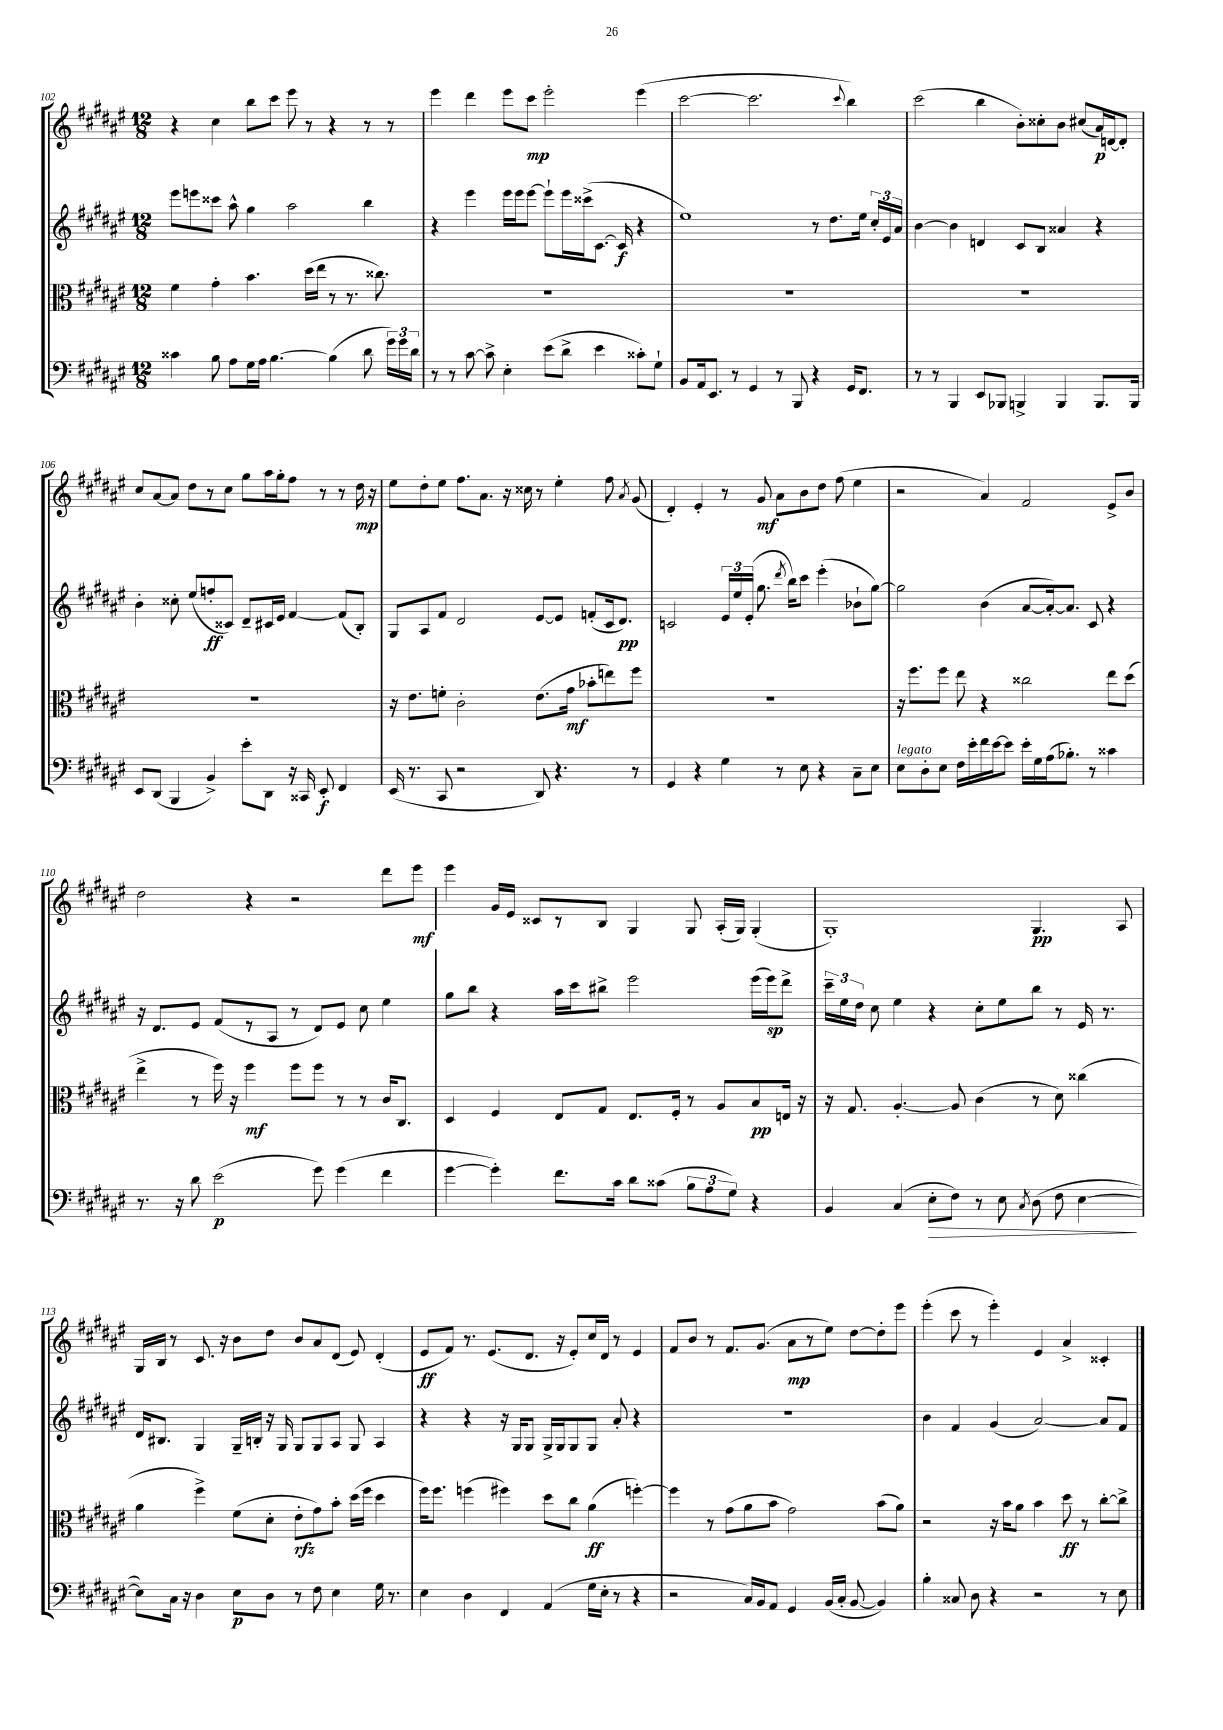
<<
\new StaffGroup <<
\new Staff = "s0" {
    \clef treble \key fis \major \numericTimeSignature \time 12/8
    \autoBeamOff r4 cis''4 b''8[ cis'''8] eis'''8 r8 r4 r8 r8 |
    eis'''4 dis'''4 eis'''8[ cis'''8]\mp eis'''2-. eis'''4( |
    cis'''2~ cis'''2. \appoggiatura { cis'''8 } b''4) |
    cis'''2( b''4 b'8[-.) cisis''8-. b'8] cis''8[( ais'16\p) d'16~ d'8]-. |
    cis''8[ ais'8~ ais'8] dis''8[ r8 cis''8] gis''8[ ais''16 gis''16-. fis''8] r8 r8 dis''16\mp r16 |
    eis''8[ dis''8-. eis''8] fis''8.[ ais'8.] r16 cisis''16 r8 eis''4-. fis''8 \acciaccatura { ais'8 } gis'8( |
    dis'4-.) eis'4-. r8 gis'8\mf ais'8[ b'8 dis''8] fis''8( eis''4 |
    r2 ais'4) fis'2 eis'8[-> b'8] |
    dis''2 r4 r2 dis'''8[ eis'''8]\mf |
    eis'''4 gis'16[ eis'16] cisis'8[ r8 b8] gis4 gis8 ais16[-.( gis16]) gis4-.( |
    gis1-.) gis4.\pp ais8 |
    gis16[ b16] r8 cis'8. r16 b'8[ dis''8] b'8[ ais'8 dis'8]( eis'8) dis'4-.( |
    eis'8[\ff fis'8]) r8. eis'8.[( dis'8.] r16 eis'8[-.) cis''16 dis'16] r8 eis'4 |
    fis'8[ b'8] r8 fis'8.[ gis'8.]( ais'8[\mp r8 eis''8]) dis''8[~ dis''8-. eis'''8] |
    eis'''4-.( cis'''8 r8 eis'''4-.) eis'4 ais'4-> cisis'4-. \bar "|." |
}
\new Staff = "s1" {
    \clef treble \key fis \major \numericTimeSignature \time 12/8
    \autoBeamOff eis'''8[ e'''8 cisis'''8] ais''8-^ gis''4 ais''2 b''4 |
    r4 eis'''4 eis'''16[ eis'''16 eis'''8]~ eis'''8[-! eis'''16 cisis'''16->( cis'8.]~ cis'16\f r4 |
    eis''1) r8 dis''8.[ eis''16] \tuplet 3/2 { cis''16[-. eis'16 ais'16] } |
    b'4~ b'4 d'4 cis'8[ b8] aisis'4 r4 |
    b'4-. cisis''8-. eis''8[( f''8-.\ff cisis'8]) dis'8[-- cis'16 eis'16] fis'4~ fis'8[( b8]-.) |
    gis8[ ais8 fis'8] dis'2 eis'8[~ eis'8] f'8[-.( cis'16 dis'8.]\pp) |
    c'2 \tuplet 3/2 { eis'16[ eis''16 eis'16]-.( } gis''8. \acciaccatura { dis'''8 } b''16[) cis'''8] eis'''4-.( bes'8[-! gis''8]~) |
    gis''2 b'4( ais'8[~ ais'16~-.) ais'8.] cis'8 r4 |
    r16 dis'8.[ eis'8] fis'8[( r8 ais8] r8 dis'8[) eis'8] cis''8 eis''4 |
    gis''8[ b''8] r4 ais''16[ cis'''16 bis''8]-> eis'''2 eis'''16[( eis'''16\sp) dis'''8]-> |
    \tuplet 3/2 { cis'''16[-- eis''16 dis''16] } cis''8 eis''4 r4 cis''8[-. eis''8 b''8] r8 eis'16 r8. |
    dis'16[ bis8.] gis4 gis16[-- b16]-. r16 gis16 gis8[ gis8 ais8] gis8 ais4 |
    r4 r4 r16 gis16[ gis8] gis16[-> gis16 gis8 gis8] ais'8-. r4 |
    R1. |
    b'4 fis'4 gis'4( ais'2~) ais'8[ fis'8] \bar "|." |
}
\new Staff = "s2" {
    \clef alto \key fis \major \numericTimeSignature \time 12/8
    \autoBeamOff fis'4 gis'4-. b'4. dis''16[( eis''16] r8 r8. cisis''8.) |
    R1. |
    R1. |
    R1. |
    R1. |
    r16 eis'8.[ f'8]-. cis'2-. eis'8.[( gis'16]\mf bes'8[-. e''8) fis''8] |
    R1. |
    r16 fis''8.[ fis''8] eis''8 r4 cisis''2 eis''8[ dis''8]( |
    eis''4-> r8 fis''16) r16 fis''4\mf fis''8[ fis''8] r8 r8 cis'16[ cis8.] |
    dis4 fis4 eis8[ gis8] eis8.[ fis16]-. r8 ais8[ b8\pp e16] r16 |
    r16 gis8. ais4.~-. ais8 cis'4( r8 dis'8) cisis''4( |
    ais'4 fis''4->) fis'8[( dis'8]-. eis'8[-.\rfz gis'8) b'8]-. dis''16[( fis''16] dis''4 |
    fis''16[) fis''8.] f''4( fis''4) dis''8[ cis''8] ais'4\ff( f''4~-.) |
    f''4 r8 gis'8[( ais'8 b'8] gis'2) b'8[( ais'8]) |
    r2 r16 b'16[ ais'8] b'4 dis''8\ff r8 cis''8[~-. cis''8]-> \bar "|." |
}
\new Staff = "s3" {
    \clef bass \key fis \major \numericTimeSignature \time 12/8
    \autoBeamOff cisis'4 b8 ais8[ gis16 ais16] b4.~ b4( dis'8 \tuplet 3/2 { gis'16[) gis'16 dis'16] } |
    r8 r8 cis'8~ cis'8-> eis4-. eis'8[( dis'8]-> eis'4 cisis'8[-.) gis8]-! |
    b,8[ ais,16 eis,8.] r8 gis,4 r8 b,,8 r4 gis,16[ fis,8.] |
    r8 r8 b,,4 eis,8[ bes,,8] b,,4-> b,,4 b,,8.[ b,,16] |
    eis,8[ dis,8]( b,,4 b,4->) eis'8[-. dis,8] r16 cisis,16 eis,8-.\f fis,4 |
    eis,16( r8. cis,8 r2 dis,8) r4. r8 |
    gis,4 r4 gis4 r8 eis8 r4 cis8[-- eis8] |
    eis8[^\markup { \italic "legato" } dis8-. eis8] fis16[ eis'16-. fis'16 eis'16~ eis'8] eis'16[-. gis16 ais16( bes8.]-.) r8 cisis'4 |
    r8. r16 dis'8 eis'2\p( gis'8) gis'4( fis'4 |
    gis'4~ gis'4-.) fis'8.[ cis'16] dis'8[ cisis'8]( \tuplet 3/2 { b8[ ais8 gis8]) } r4 |
    b,4 cis4( eis8[-.\> fis8]) r8 eis8 \acciaccatura { cis8 } dis8( fis8 eis4~\! |
    eis8[) cis16] r16 dis4 eis8[\p dis8] r8 fis8 eis4 gis16 r8. |
    eis4 dis4 fis,4 ais,4( gis16[ eis16]-. r8 r4 |
    r2 cis16[) b,16 ais,8] gis,4 b,16[( cis16]-. b,8~ b,4) |
    b4-. cisis8 dis8 r4 r2 r8 eis8 \bar "|." |
}
>>
>>
\layout { \context { \Score currentBarNumber = #102 } }
